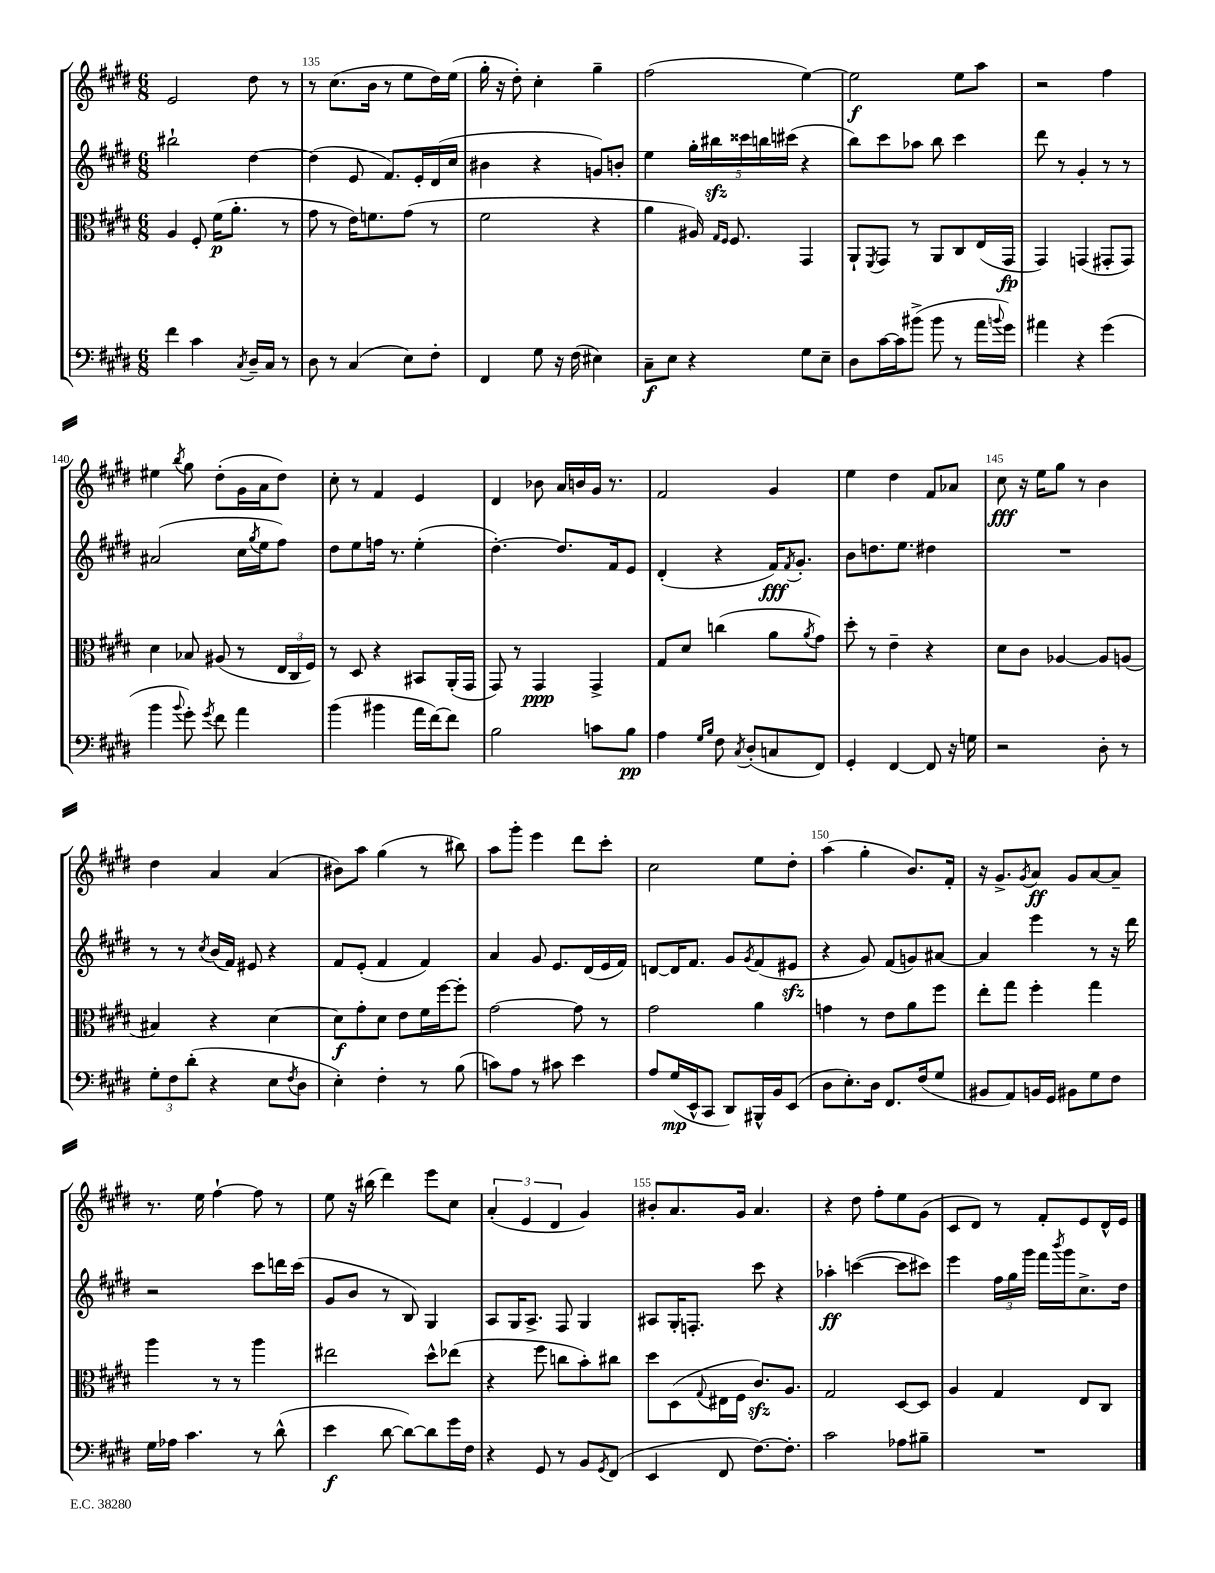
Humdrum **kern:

**kern	**dynam	**kern	**dynam	**kern	**dynam	**kern	**dynam
*part4	*part4	*part3	*part3	*part2	*part2	*part1	*part1
*staff4	*staff4	*staff3	*staff3	*staff2	*staff2	*staff1	*staff1
*clefF4	*	*clefC3	*	*clefG2	*	*clefG2	*
*k[f#c#g#d#]	*	*k[f#c#g#d#]	*	*k[f#c#g#d#]	*	*k[f#c#g#d#]	*
*M6/8	*	*M6/8	*	*M6/8	*	*M6/8	*
=134	=134	=134	=134	=134	=134	=134	=134
4f#\	.	4A/	.	2bb#X`\	.	2e/	.
4c#\	.	8F#'/	.	.	.	.	.
.	.	(16f#\KL	p	.	.	.	.
.	.	8.a'\J	.	.	.	.	.
8qC#/	.	.	.	.	.	.	.
16D#~/LL	.	.	.	[4dd#\	.	8dd#\	.
16C#/JJ	.	.	.	.	.	.	.
8r	.	8r	.	.	.	8r	.
=135	=135	=135	=135	=135	=135	=135	=135
8D#\	.	8g#\	.	(4dd#\]	.	8r	.
8r	.	8r	.	.	.	(8.cc#\L	.
(4C#/	.	16e\KL)	.	8e/	.	.	.
.	.	8.fn\	.	.	.	16b\Jk	.
.	.	.	.	8.f#/L)	.	8r	.
8E\L)	.	(8g#\J	.	.	.	8ee\L	.
.	.	.	.	16e'/L	.	.	.
8F#'\J	.	8r	.	(16d#/	.	16dd#\L)	.
.	.	.	.	16cc#/JJ	.	(16ee\JJ	.
=136	=136	=136	=136	=136	=136	=136	=136
4FF#/	.	2f#\	.	4b#X\	.	16gg#'\	.
.	.	.	.	.	.	16r	.
.	.	.	.	.	.	8dd#'\)	.
8G#\	.	.	.	4r	.	4cc#'\	.
16r	.	.	.	.	.	.	.
(16F#\	.	.	.	.	.	.	.
4E#X\)	.	4r	.	8gn/L)	.	4gg#~\	.
.	.	.	.	8bn'/J	.	.	.
=137	=137	=137	=137	=137	=137	=137	=137
8C#~\L	f	4a\	.	4ee\	.	(2ff#\	.
8E\J	.	.	.	.	.	.	.
4r	.	16A#X/)	.	20gg#'\LL	.	.	.
.	.	.	.	20bb#Xzz\	.	.	.
.	.	16qqG#/LL	.	.	.	.	.
.	.	16qqF#/JJ	.	.	.	.	.
.	.	8.F#/	.	.	.	.	.
.	.	.	.	20ccc##X\	.	.	.
.	.	.	.	20bbn\	.	.	.
.	.	.	.	(20ccc#X\JJ	.	.	.
8G#\L	.	4GG#/	.	4r	.	[4ee\)	.
8E~\J	.	.	.	.	.	.	.
=138	=138	=138	=138	=138	=138	=138	=138
8D#\L	.	8AA`/L	.	8bb\L)	.	2ee\]	f
.	.	8qFF#/	.	.	.	.	.
[16c#\L	.	8GG#/J	.	8ccc#\	.	.	.
16c#\J]	.	.	.	.	.	.	.
(8b#X^\J	.	8r	.	8aa-X\J	.	.	.
8b#\	.	8AA/L	.	8bb\	.	.	.
8r	.	8C#/	.	4ccc#\	.	8ee\L	.
16a\LL	.	(16E/L	.	.	.	8aa\J	.
8qqbn/	.	.	.	.	.	.	.
16g#\JJ)	.	16GG#/JJ	fp	.	.	.	.
=139	=139	=139	=139	=139	=139	=139	=139
4a#X\	.	4GG#/)	.	8ddd#\	.	2r	.
.	.	.	.	8r	.	.	.
4r	.	(4GGn/	.	4g#'/	.	.	.
(4g#\	.	8GG#X'/L	.	8r	.	4ff#\	.
.	.	8GG#/J)	.	8r	.	.	.
!!LO:LB:g=z
=140	=140	=140	=140	=140	=140	=140	=140
4b\	.	4d#\	.	(2a#X/	.	4ee#X\	.
8qqb/	.	.	.	.	.	8qbb/	.
8g#'\)	.	8B-X/	.	.	.	8gg#\	.
8qg#/	.	.	.	.	.	.	.
8f#\	.	(8A#X/	.	.	.	(8dd#'\L	.
4a\	.	8r	.	16cc#\LL	.	16g#\L	.
.	.	.	.	8qgg#/	.	.	.
.	.	.	.	16ee\J	.	16a\J	.
.	.	24E/LL	.	8ff#\J)	.	8dd#\J)	.
.	.	24C#/	.	.	.	.	.
.	.	24F#/JJ)	.	.	.	.	.
=141	=141	=141	=141	=141	=141	=141	=141
(4b\	.	8r	.	8dd#\L	.	8cc#'\	.
.	.	8D#/	.	8ee\	.	8r	.
4b#X\	.	4r	.	16ffn\Jk	.	4f#/	.
.	.	.	.	8.r	.	.	.
16a\LL	.	8BB#X/L	.	(4ee'\	.	4e/	.
[16f#\J)	.	.	.	.	.	.	.
8f#\J]	.	(16AA'/L	.	.	.	.	.
.	.	16GG#/JJ	.	.	.	.	.
=142	=142	=142	=142	=142	=142	=142	=142
2B\	.	8GG#/)	.	[4.dd#'\)	.	4d#/	.
.	.	8r	.	.	.	.	.
.	.	4GG#/	ppp	.	.	8b-X\	.
.	.	.	.	8.dd#/L]	.	16a/LL	.
.	.	.	.	.	.	16bn/	.
8cn\L	.	4GG#^/	.	.	.	16g#/JJ	.
.	.	.	.	16f#/k	.	8.r	.
8B\J	pp	.	.	8e/J	.	.	.
=143	=143	=143	=143	=143	=143	=143	=143
4A\	.	8G#/L	.	(4d#'/	.	2f#/	.
.	.	8d#/J	.	.	.	.	.
16qqG#/LL	.	.	.	.	.	.	.
16qqB/JJ	.	.	.	.	.	.	.
8F#\	.	(4ccn\	.	4r	.	.	.
8qC#/	.	.	.	.	.	.	.
(8D#'/L	.	.	.	.	.	.	.
8Cn/	.	8a\L	.	16f#/KL)	fff	4g#/	.
.	.	.	.	8qf#/	.	.	.
.	.	.	.	8.g#'/J	.	.	.
.	.	8qa/	.	.	.	.	.
8FF#/J)	.	8g#\J)	.	.	.	.	.
=144	=144	=144	=144	=144	=144	=144	=144
4GG#'/	.	8dd#'\	.	8b\L	.	4ee\	.
.	.	8r	.	8.ddn\	.	.	.
[4FF#/	.	4e~\	.	.	.	4dd#\	.
.	.	.	.	8.ee\J	.	.	.
8FF#/]	.	4r	.	4dd#X\	.	8f#/L	.
16r	.	.	.	.	.	8a-X/J	.
16Gn\	.	.	.	.	.	.	.
=145	=145	=145	=145	=145	=145	=145	=145
2r	.	8d#\L	.	2.r	.	8cc#\	fff
.	.	8c#\J	.	.	.	16r	.
.	.	.	.	.	.	16ee\KL	.
.	.	[4A-X/	.	.	.	8gg#\J	.
.	.	.	.	.	.	8r	.
8D#'\	.	8A-/L]	.	.	.	4b\	.
8r	.	(8An/J	.	.	.	.	.
!!LO:LB:g=z
=146	=146	=146	=146	=146	=146	=146	=146
12G#'\L	.	4B#X/)	.	8r	.	4dd#\	.
12F#\	.	.	.	.	.	.	.
.	.	.	.	8r	.	.	.
(12d#'\J	.	.	.	.	.	.	.
.	.	.	.	8qcc#/	.	.	.
4r	.	4r	.	(16b/LL	.	4a/	.
.	.	.	.	16f#/JJ)	.	.	.
.	.	.	.	8e#X/	.	.	.
8E\L	.	[4d#\	.	4r	.	(4a/	.
8qF#/	.	.	.	.	.	.	.
8D#\J	.	.	.	.	.	.	.
=147	=147	=147	=147	=147	=147	=147	=147
4E'\)	.	8d#\L]	f	8f#/L	.	8b#X\L)	.
.	.	8g#'\	.	(8e'/J	.	8aa\J	.
4F#'\	.	8d#\J	.	4f#/	.	(4gg#\	.
.	.	8e\L	.	.	.	.	.
8r	.	16f#\L	.	4f#/)	.	8r	.
.	.	[16ff#\J	.	.	.	.	.
(8B\	.	8ff#'\J]	.	.	.	8bb#X\)	.
=148	=148	=148	=148	=148	=148	=148	=148
8cn\L)	.	[2g#\	.	4a/	.	8aa\L	.
8A\J	.	.	.	.	.	8ggg#'\J	.
8r	.	.	.	8g#/	.	4eee\	.
8c#X\	.	.	.	8.e/L	.	.	.
4e\	.	8g#\]	.	.	.	8ddd#\L	.
.	.	.	.	(16d#/L	.	.	.
.	.	8r	.	16e/	.	8ccc#'\J	.
.	.	.	.	16f#/JJ)	.	.	.
=149	=149	=149	=149	=149	=149	=149	=149
8A/L	.	2g#\	.	[8dn/L	.	2cc#\	.
(16G#/L	mp	.	.	16d/K]	.	.	.
16EE^^/J	.	.	.	8.f#/J	.	.	.
8CC#/J	.	.	.	.	.	.	.
8DD#/L)	.	.	.	8g#/L	.	.	.
.	.	.	.	8qg#/	.	.	.
16BBB#X^^/L	.	4a\	.	(8f#/	.	8ee\L	.
16BB/J	.	.	.	.	.	.	.
(8EE/J	.	.	.	8e#Xzz/J	.	8dd#'\J	.
=150	=150	=150	=150	=150	=150	=150	=150
8D#\L	.	4gn\	.	4r	.	(4aa\	.
8.E'\)	.	.	.	.	.	.	.
.	.	8r	.	8g#/)	.	4gg#'\	.
16D#\Jk	.	.	.	.	.	.	.
8.FF#/L	.	8e\L	.	(8f#/L	.	.	.
.	.	8a\	.	8gn/)	.	8.b/L)	.
(16F#/k	.	.	.	.	.	.	.
8G#/J	.	8ff#\J	.	[8a#X/J	.	.	.
.	.	.	.	.	.	16f#'/Jk	.
=151	=151	=151	=151	=151	=151	=151	=151
8BB#X/L	.	8ee'\L	.	4a#/]	.	16r	.
.	.	.	.	.	.	8.g#^/L	.
8AA/)	.	8gg#\J	.	.	.	.	.
.	.	.	.	.	.	8qg#/	.
16BBn/L	.	4ff#'\	.	4eee\	.	8a/J	ff
16GG#/JJ	.	.	.	.	.	.	.
8BB#X\L	.	.	.	.	.	8g#/L	.
8G#\	.	4gg#\	.	8r	.	[8a/	.
8F#\J	.	.	.	16r	.	8a~/J]	.
.	.	.	.	16ddd#\	.	.	.
!!LO:LB:g=z
=152	=152	=152	=152	=152	=152	=152	=152
16G#\LL	.	4aa\	.	2r	.	8.r	.
16A-X\JJ	.	.	.	.	.	.	.
4.c#\	.	.	.	.	.	.	.
.	.	.	.	.	.	16ee\	.
.	.	8r	.	.	.	[4ff#`\	.
.	.	8r	.	.	.	.	.
8r	.	4aa\	.	8ccc#\L	.	8ff#\]	.
(8d#^^\	.	.	.	16dddn\L	.	8r	.
.	.	.	.	(16ccc#\JJ	.	.	.
=153	=153	=153	=153	=153	=153	=153	=153
4e\	f	2ee#X\	.	8g#/L	.	8ee\	.
.	.	.	.	8b/J	.	16r	.
.	.	.	.	.	.	(16bb#X\	.
[8d#\	.	.	.	8r	.	4ddd#\)	.
8d#\L_)	.	.	.	8B/)	.	.	.
8d#\]	.	8dd#^^\L	.	4G#/	.	8eee\L	.
16g#\L	.	(8ee-X\J	.	.	.	8cc#\J	.
16F#\JJ	.	.	.	.	.	.	.
=154	=154	=154	=154	=154	=154	=154	=154
4r	.	4r	.	8A/L	.	(6a'/	.
.	.	.	.	16G#/K	.	.	.
.	.	.	.	.	.	6e/	.
.	.	.	.	8.A^/J	.	.	.
8GG#/	.	8ff#\	.	.	.	.	.
.	.	.	.	.	.	6d#/	.
8r	.	8ccn\L	.	8F#/	.	.	.
8BB/L	.	8b'\)	.	4G#/	.	4g#/)	.
8qGG#/	.	.	.	.	.	.	.
(8FF#/J	.	8cc#X\J	.	.	.	.	.
=155	=155	=155	=155	=155	=155	=155	=155
4EE/	.	8dd#\L	.	8A#X/L	.	8b#X'/L	.
.	.	(8D#\	.	16G#'/K	.	8.a/	.
.	.	.	.	8.Fn'/J	.	.	.
.	.	8qqG#/	.	.	.	.	.
8FF#/	.	16E#X\L	.	.	.	.	.
.	.	16F#\JJ	.	.	.	16g#/Jk	.
[8.F#\L)	.	8.c#zz/L)	.	8ccc#\	.	4.a/	.
.	.	.	.	4r	.	.	.
8.F#'\J]	.	8.A/J	.	.	.	.	.
=156	=156	=156	=156	=156	=156	=156	=156
2c#\	.	2G#/	.	4aa-X'\	ff	4r	.
.	.	.	.	([4cccn\	.	8dd#\	.
.	.	.	.	.	.	8ff#'\L	.
8A-X\L	.	[8D#/L	.	8ccc\L]	.	8ee\	.
8B#X~\J	.	8D#/J]	.	8ccc#X\J)	.	(8g#\J	.
=157	=157	=157	=157	=157	=157	=157	=157
2.r	.	4A/	.	4eee\	.	8c#/L	.
.	.	.	.	.	.	8d#/J)	.
.	.	4G#/	.	24ff#\LL	.	8r	.
.	.	.	.	24gg#\	.	.	.
.	.	.	.	24ggg#\JJ	.	.	.
.	.	.	.	16fff#\LL	.	8f#'/L	.
.	.	.	.	8qbbb/	.	.	.
.	.	.	.	16ggg#\J	.	.	.
.	.	8E/L	.	8.cc#^\	.	8e/	.
.	.	8C#/J	.	.	.	16d#^^/L	.
.	.	.	.	16dd#\Jk	.	16e/JJ	.
==	==	==	==	==	==	==	==
*-	*-	*-	*-	*-	*-	*-	*-
